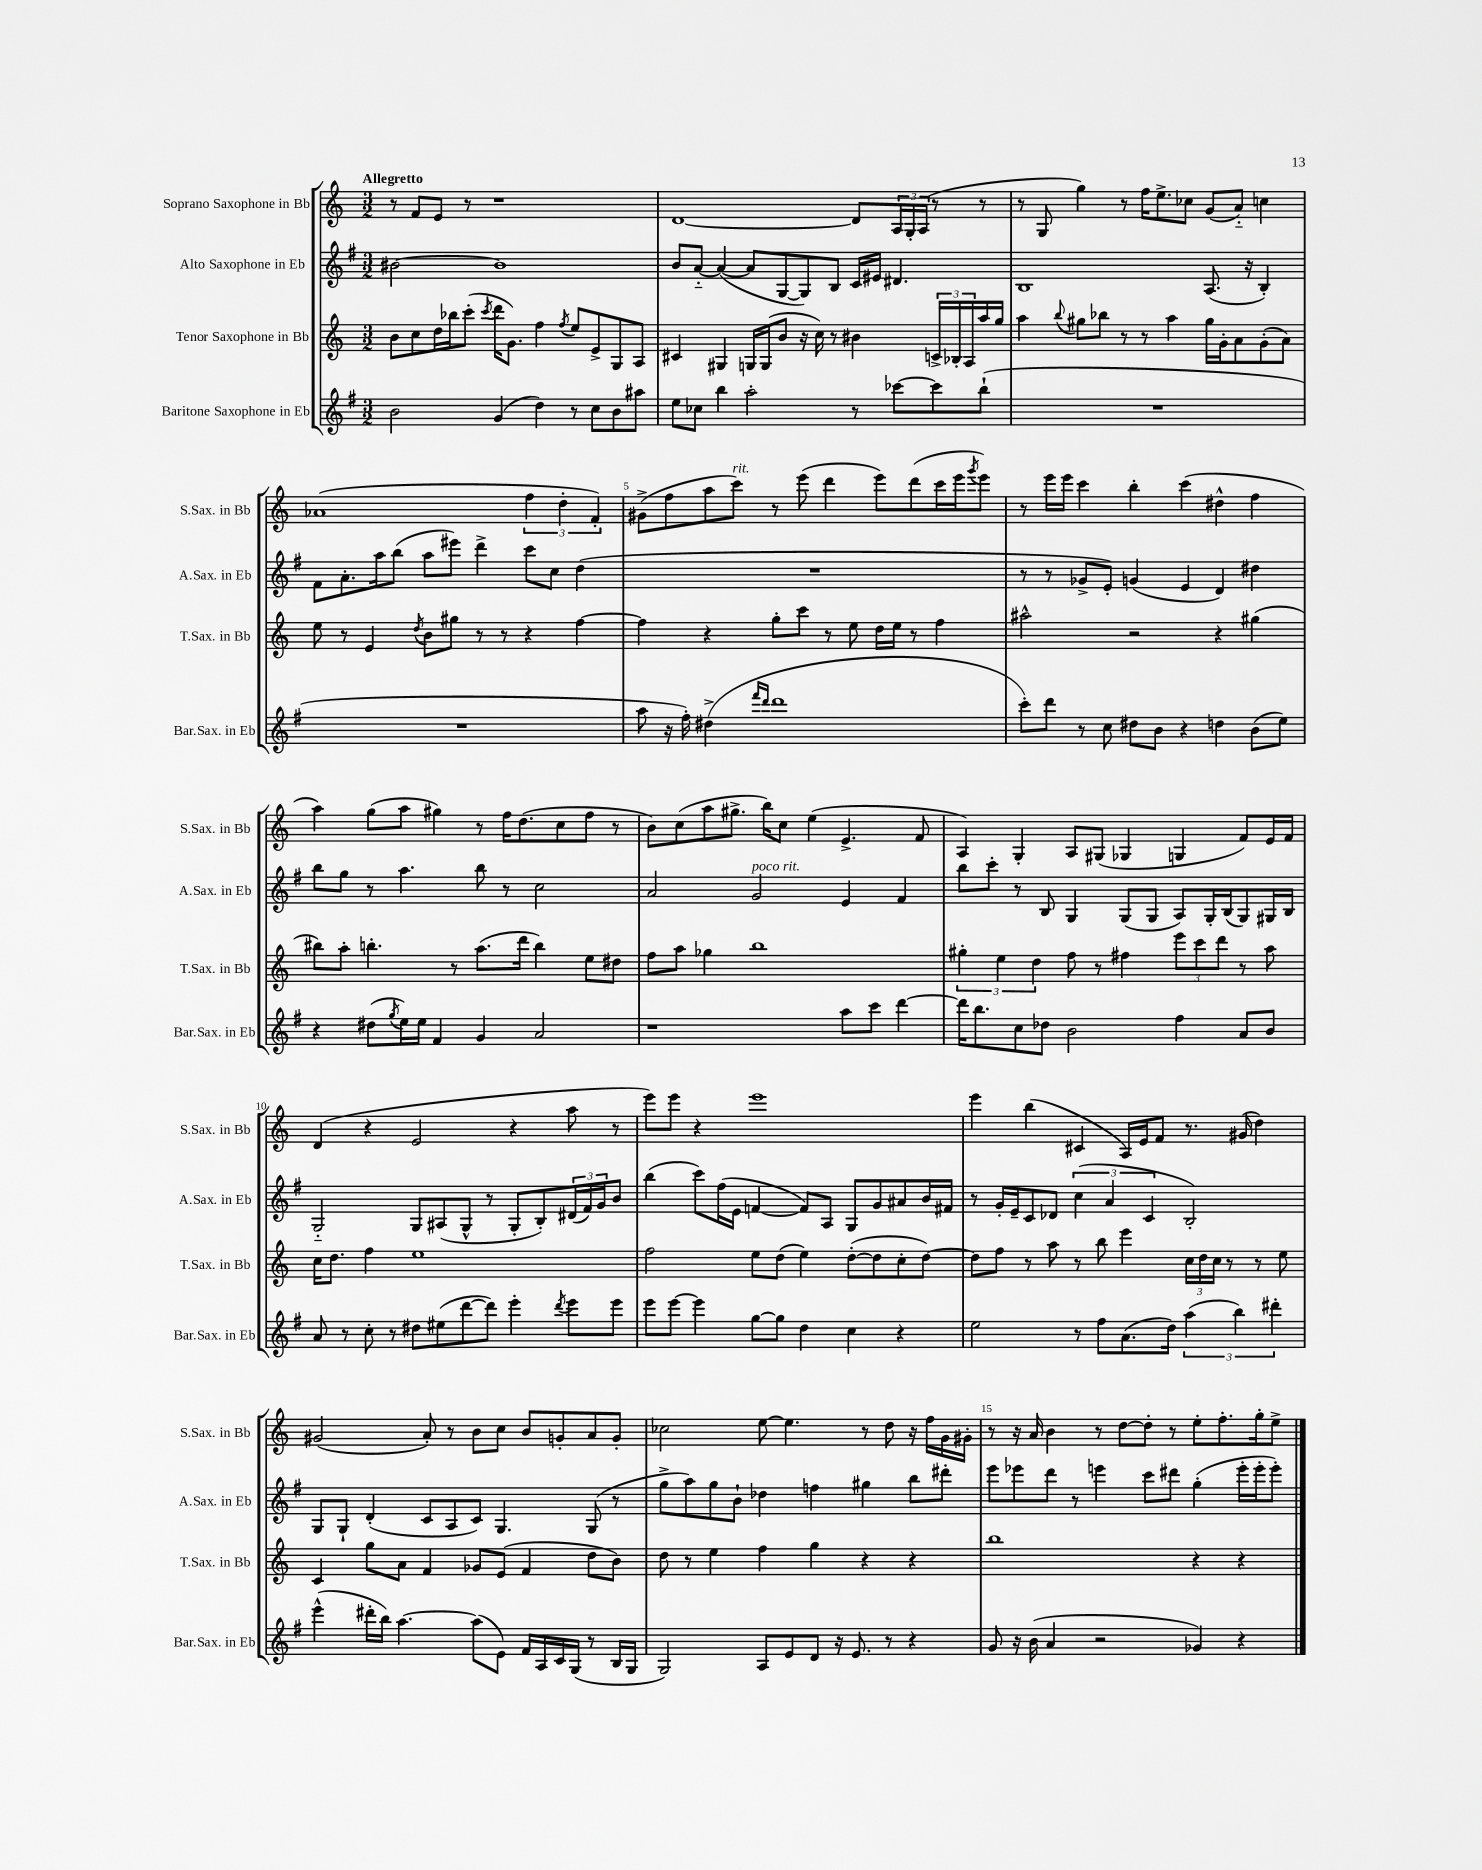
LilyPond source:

<<
\new StaffGroup <<
\new Staff = "s0" \with { instrumentName = "Soprano Saxophone in Bb" shortInstrumentName = "S.Sax. in Bb" } {
    \clef treble \key c \major \numericTimeSignature \time 3/2 \tempo "Allegretto"
    r8 f'8 e'8 r8 r1 |
    d'1~ d'8 \tuplet 3/2 { a16 g16-. a16( } r8 r8 |
    r8 g8 g''4) r8 f''16 e''8.-> ces''8 g'8( a'8-_) c''4 |
    aes'1( \tuplet 3/2 { f''4 d''4-. f'4-.) } |
    gis'8->( f''8 a''8 c'''8^\markup { \italic "rit." }) r8 e'''8( d'''4 e'''8) d'''8( c'''16 e'''16 \acciaccatura { g'''8 } e'''8) |
    r8 e'''16 e'''16 c'''4 b''4-. c'''4( dis''4-^ f''4 |
    a''4) g''8( a''8 gis''4) r8 f''16 d''8.( c''8 f''8 r8 |
    b'8) c''8( a''8 gis''8.-> b''16) c''8 e''4( e'4.-> f'8 |
    a4) g4-. a8 gis8( ges4 g4 f'8) e'16 f'16 |
    d'4( r4 e'2 r4 a''8 r8 |
    e'''8) e'''8 r4 e'''1 |
    e'''4 b''4( cis'4 a16) e'16 f'8 r8. gis'16( d''4) |
    gis'2( a'8-.) r8 b'8 c''8 b'8 g'8-. a'8 g'8-. |
    ces''2 e''8~ e''4. r8 d''8 r16 f''16 g'16 gis'16-. |
    r8 r16 a'16 b'4 r8 d''8~ d''8-. r8 e''8-. f''8.-. g''16-. e''8-> \bar "|." |
}
\new Staff = "s1" \with { instrumentName = "Alto Saxophone in Eb" shortInstrumentName = "A.Sax. in Eb" } {
    \clef treble \key g \major \numericTimeSignature \time 3/2
    bis'2~ bis'1 |
    b'8 a'8~-_ a'4~( a'8 g8~ g8) b8 c'16 eis'16 dis'4. |
    b1 a8.( r16 b4-.) |
    fis'8 a'8.-. a''16 b''8( a''8 eis'''8) d'''4-> c'''8 c''8 d''4( |
    R1. |
    r8 r8 ges'8-> e'8-.) g'4( e'4 d'4) dis''4 |
    b''8 g''8 r8 a''4. b''8 r8 c''2 |
    a'2 g'2^\markup { \italic "poco rit." } e'4 fis'4 |
    b''8 c'''8-. r8 b8 g4 g8( g8 a8) g16-. b16( g8) gis16 b16 |
    g2-_ g8 ais8( g8-^ r8 g8-. b8-.) \tuplet 3/2 { dis'16( fis'16) g'16 } b'8 |
    b''4( c'''8) fis''16( e'16 f'4~ f'8) a8 g8 g'8 ais'8 b'16 fis'16 |
    r8 g'16-. e'16-- c'8 des'8 \tuplet 3/2 { c''4( a'4 c'4 } b2-.) |
    g8 g8-! d'4-.( c'8 a8 c'8) g4. g8( r8 |
    g''8-> a''8) g''8 b'8-! des''4 f''4 gis''4 b''8 dis'''8-. |
    e'''8 ees'''8 d'''8 r8 e'''4 c'''8 dis'''8 g''4-.( e'''16-. e'''16-. e'''8-.) \bar "|." |
}
\new Staff = "s2" \with { instrumentName = "Tenor Saxophone in Bb" shortInstrumentName = "T.Sax. in Bb" } {
    \clef treble \key c \major \numericTimeSignature \time 3/2
    b'8 c''8 d''16 bes''16 c'''8-.( \acciaccatura { c'''8 } d'''16 g'8.) f''4 \acciaccatura { f''8 } e''8 e'8-> g8 a8 |
    cis'4 gis4 g16 g16( b'8 r16 c''16) r8 bis'4 \tuplet 3/2 { c'16-> bes16-. a16 } a''16 g''16 |
    a''4 \appoggiatura { b''8 } gis''8 bes''8 r8 r8 a''4 gis''16 g'16-. a'8 g'8-.( a'8) |
    e''8 r8 e'4 \acciaccatura { d''8 } b'8 gis''8 r8 r8 r4 f''4~ |
    f''4 r4 g''8-. c'''8 r8 e''8 d''16 e''16 r8 f''4 |
    ais''2-^ r2 r4 gis''4( |
    bis''8) a''8-. b''4.-. r8 a''8.( d'''16 b''4) e''8 dis''8 |
    f''8 a''8 ges''4 b''1 |
    \tuplet 3/2 { gis''4-. e''4 d''4 } f''8 r8 fis''4 \tuplet 3/2 { e'''8 c'''8 d'''8 } r8 a''8 |
    c''16 d''8. f''4 e''1 |
    f''2 e''8 d''8( e''4) d''8~-.( d''8 c''8-. d''8~) |
    d''8 f''8 r8 a''8 r8 b''8 e'''4 \tuplet 3/2 { c''16 d''16 c''16 } r8 r8 e''8 |
    c'4 g''8 a'8 f'4 ges'8 e'8( f'4 d''8 b'8) |
    d''8 r8 e''4 f''4 g''4 r4 r4 |
    b''1 r4 r4 \bar "|." |
}
\new Staff = "s3" \with { instrumentName = "Baritone Saxophone in Eb" shortInstrumentName = "Bar.Sax. in Eb" } {
    \clef treble \key g \major \numericTimeSignature \time 3/2
    b'2 g'4( d''4) r8 c''8 b'8 ais''8 |
    e''8 ces''8 b''4 a''2-. r8 ces'''8~ ces'''8 b''8-!( |
    R1. |
    R1. |
    a''8 r16 fis''16-.) dis''4->( \grace { fis'''16 d'''16 } d'''1 |
    c'''8-.) d'''8 r8 c''8 dis''8 b'8 r4 d''4 b'8( e''8) |
    r4 dis''8( \acciaccatura { g''8 } e''16) e''16 fis'4 g'4 a'2 |
    r1 a''8 c'''8 d'''4~ |
    d'''16 b''8. c''8 des''8 b'2 fis''4 a'8 b'8 |
    a'8 r8 c''8-. r8 dis''8 eis''8( d'''8~ d'''8) e'''4-. \acciaccatura { d'''8 } e'''8 e'''8 |
    e'''8 e'''8~ e'''4 g''8~ g''8 d''4 c''4 r4 |
    e''2 r8 fis''8 a'8.( d''16) \tuplet 3/2 { a''4( b''4) dis'''4-. } |
    e'''4-^( dis'''16-. b''16) a''4.~ a''8( e'8) fis'16 a16 c'16 g16( r8 b16 g16 |
    g2) a8 e'8 d'8 r16 e'8. r8 r4 |
    g'8 r16 b'16( a'4 r2 ges'4) r4 \bar "|." |
}
>>
>>
\layout { \context { \Score \override BarNumber.break-visibility = ##(#f #t #t) barNumberVisibility = #(every-nth-bar-number-visible 5) } }
